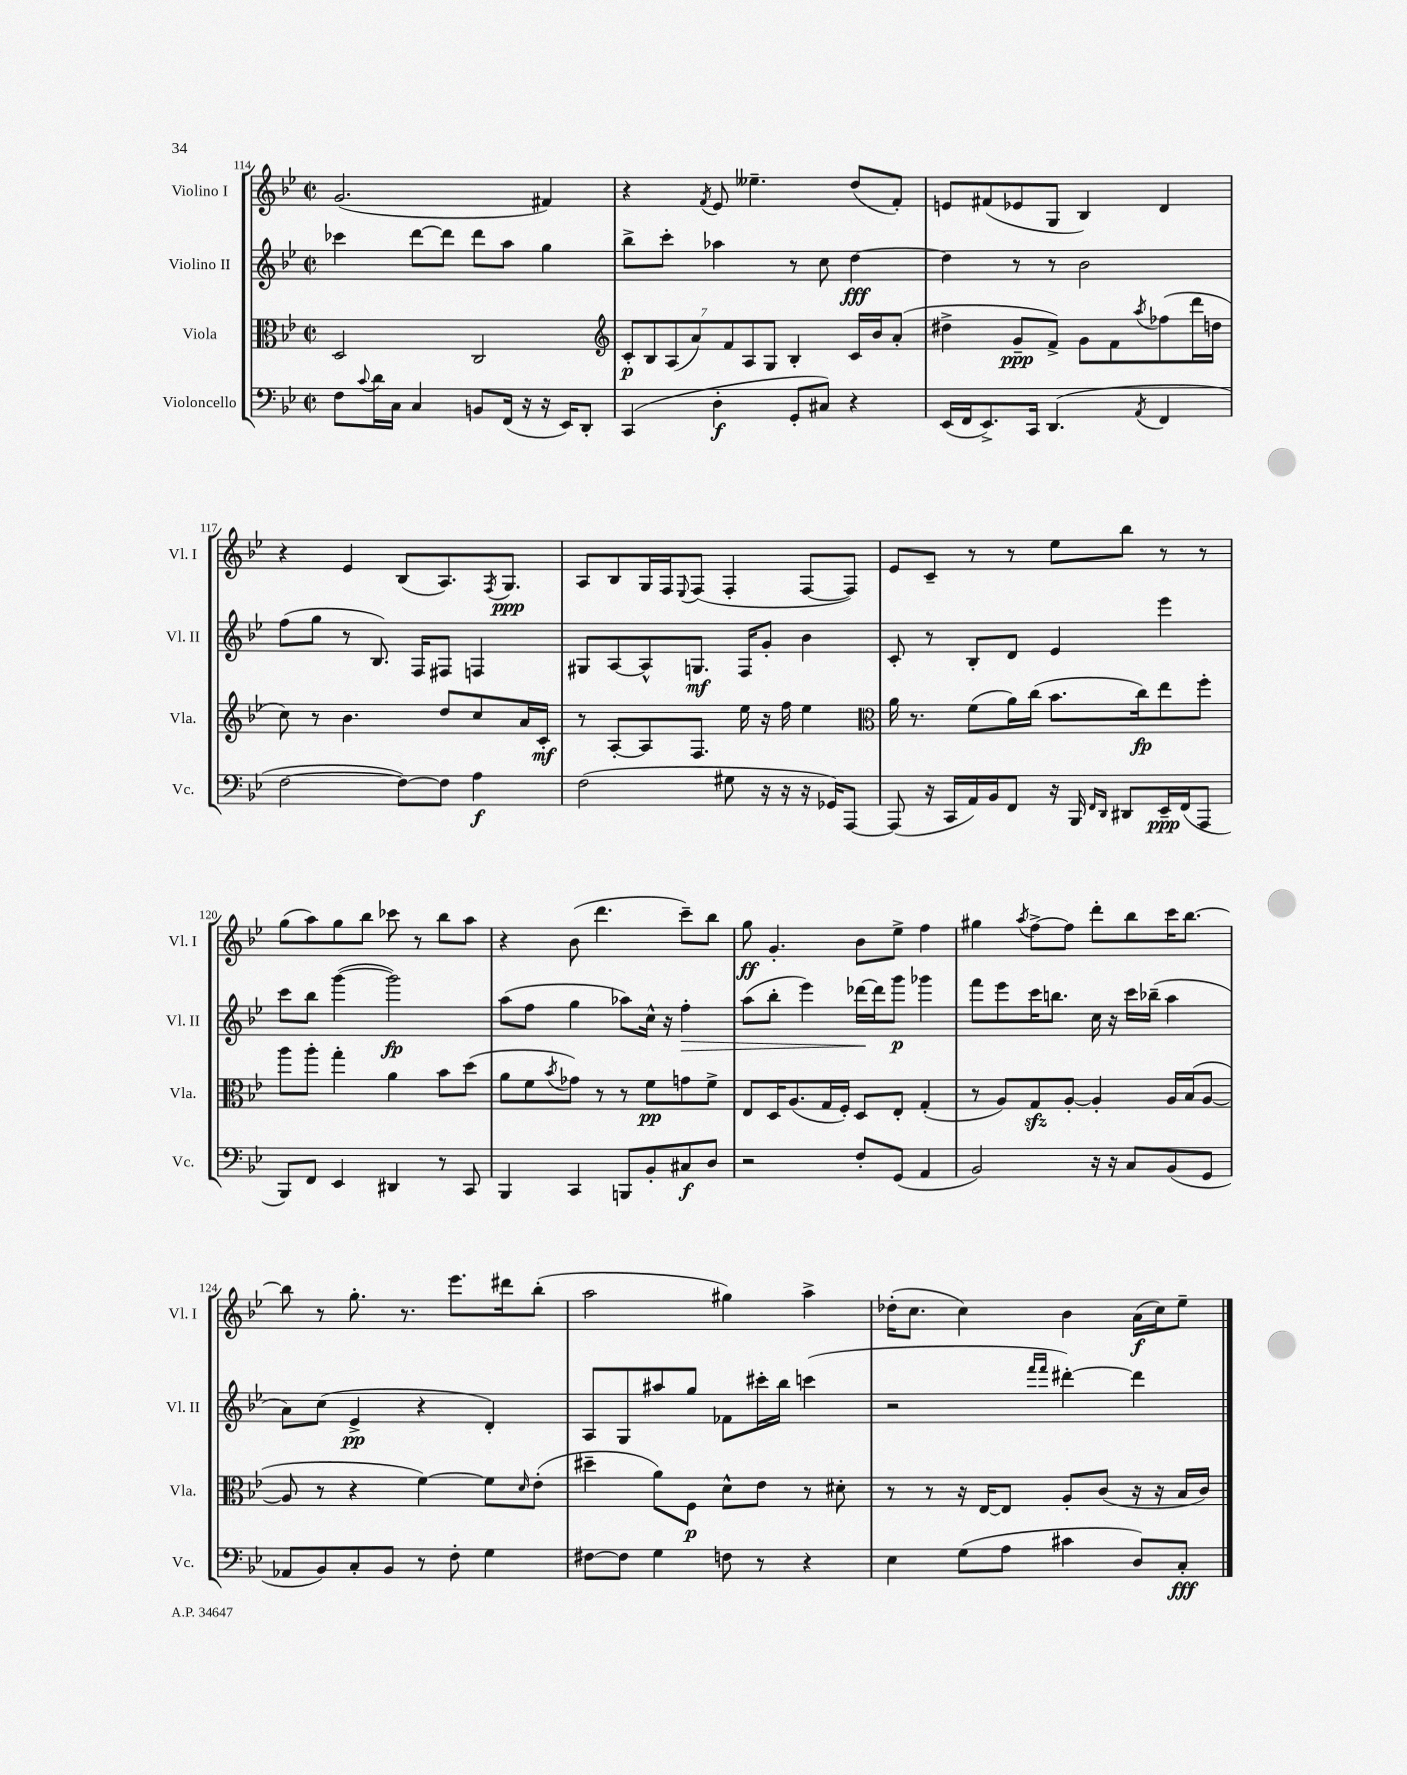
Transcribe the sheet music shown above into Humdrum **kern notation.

**kern	**kern	**kern	**kern
*staff4	*staff3	*staff2	*staff1
*clefF4	*clefC3	*clefG2	*clefG2
*k[b-e-]	*k[b-e-]	*k[b-e-]	*k[b-e-]
*M2/2	*M2/2	*M2/2	*M2/2
*met(c|)	*met(c|)	*met(c|)	*met(c|)
8F	2D	4ccc-	(2.g
8qqc	.	.	.
16d	.	.	.
16C	.	.	.
4C	.	[8ddd	.
.	.	8ddd]	.
8BB	2C	8ddd	.
(16FF	.	8aa	.
16r	.	.	.
16r	.	4gg	4f#)
16EE-)	.	.	.
8DD'	.	.	.
=	=	=	=
*	*clefG2	*	*
(4CC	14c'	8bb-^	4r
.	14B-	.	.
.	.	8ccc'	.
.	(14A	.	.
.	14a)	.	.
.	.	.	8qf
4D'	.	4aa-	8e-
.	14f	.	.
.	14A	.	.
.	.	.	4.ee--~
.	14G	.	.
8GG'	4B-'	8r	.
8C#)	.	8cc	.
4r	16c	[4dd	(8dd
.	16b-	.	.
.	(8a'	.	8f')
=	=	=	=
(16EE-	4dd#^	4dd]	8e
16FF	.	.	.
8.EE-^)	.	.	(8f#
.	8g~	8r	8e-
16CC	.	.	.
(4.DD	8f^)	8r	8G
.	8g	2b-	4B-)
.	8f	.	.
8qAA	8qaa	.	.
4FF	(8ff-	.	4d
.	16ddd	.	.
.	16dd	.	.
=	=	=	=
[2F	8cc)	(8ff	4r
.	8r	8gg	.
.	4.b-	8r	4e-
.	.	8.B-)	.
8F_)	.	.	(8B-
.	.	16F	.
8F]	8dd	8F#	8.A)
4A	8cc	4F	.
.	.	.	8qF
.	.	.	8.G
.	16a	.	.
.	16c'	.	.
=	=	=	=
(2F	8r	8G#	8A
.	[8A'	[8A	8B-
.	8A]	8A^^]	16G
.	.	.	16F
.	.	.	8qqE-
.	8.F	8.G	(8F
8G#	.	.	4F'
.	16ee-	16F	.
16r	16r	8g'	.
16r	16ff	.	.
16r	4ee-	4b-	[8F
16GG-)	.	.	.
[8AAA	.	.	8F])
=	=	=	=
*	*clefC3	*	*
(8AAA]	16a	8c'	8e-
.	8.r	.	.
16r	.	8r	8c~
16CC	.	.	.
16AA)	(8f	8B-'	8r
16BB-	.	.	.
8FF	16a)	8d	8r
.	(16cc	.	.
16r	8.b-	4e-	8ee-
16BBB-	.	.	.
16qqFF	.	.	.
16qqDD	.	.	.
8DD#	.	.	8bb-
.	16cc)	.	.
16EE-~	8ee-	4eee-	8r
(16FF	.	.	.
8AAA	8ff'	.	8r
=	=	=	=
8BBB-)	8aa	8ccc	(8gg
8FF	8aa'	8bb-	8aa)
4EE-	4gg'	([4ggg	8gg
.	.	.	8bb-
4DD#	4a	2ggg])	8ccc-
.	.	.	8r
8r	8b-	.	8bb-
8CC	(8dd	.	8aa
=	=	=	=
4BBB-	8a	(8aa	4r
.	8f	8ff	.
.	8qb-	.	.
4CC	8g-)	4gg	(8b-
.	8r	.	4.ddd
8BBB	8r	8aa-)	.
8BB-'	8f	16cc^^	.
.	.	16r	.
8C#	8g	4ff'	8ccc~)
8D	8f^	.	8bb-
=	=	=	=
2r	8E-	(8aa	8gg
.	16D	8bb-'	4.g'
.	(8.A	.	.
.	.	4eee-)	.
.	16G	.	.
.	16F')	.	.
8F'	8D	[16ddd-	8b-
.	.	16ddd-]	.
(8GG	8E-'	8ggg	8ee-^
4AA	(4G'	4ggg-	4ff
=	=	=	=
2BB-)	8r	8fff	4gg#
.	8A)	8eee-	.
.	.	.	8qaa
.	8G	16ccc	[8ff^
.	.	8.bb	.
.	[8A'	.	8ff]
16r	4A']	16cc	8ddd'
16r	.	16r	.
8C	.	16ccc	8bb-
.	.	(16bb-~	.
(8BB-	16A	4aa	16ccc
.	(16B-	.	[8.bb-
8GG	[8A	.	.
=	=	=	=
8AA-	8A]	8a)	8bb-]
8BB-)	8r	(8cc	8r
8C'	4r	4e-^	8.gg'
8BB-	.	.	.
.	.	.	8.r
8r	[4f)	4r	.
8F'	.	.	8.eee-
4G	8f]	4d')	.
.	.	.	16ddd#
.	16qqd	.	.
.	(8e-'	.	(8bb-'
=	=	=	=
[8F#	4dd#~	8A	2aa
8F#]	.	8G	.
4G	8a)	8aa#	.
.	8F	8gg	.
8F	8d^^	8f-	4gg#)
8r	8e-	16ccc#'	.
.	.	16bb-	.
4r	8r	(4ccc	4aa^
.	8d#'	.	.
=	=	=	=
4E-	8r	2r	(16dd-'
.	.	.	8.cc
.	8r	.	.
(8G	16r	.	4cc)
.	[16E-	.	.
8A	8E-]	.	.
.	.	16qqfff	.
.	.	16qqfff	.
4c#	8A'	[4ddd#')	4b-
.	(8c	.	.
8D)	16r	4ddd#]	(16a
.	16r	.	16cc)
8C'	16B-	.	8ee-~
.	16c)	.	.
==	==	==	==
*-	*-	*-	*-
